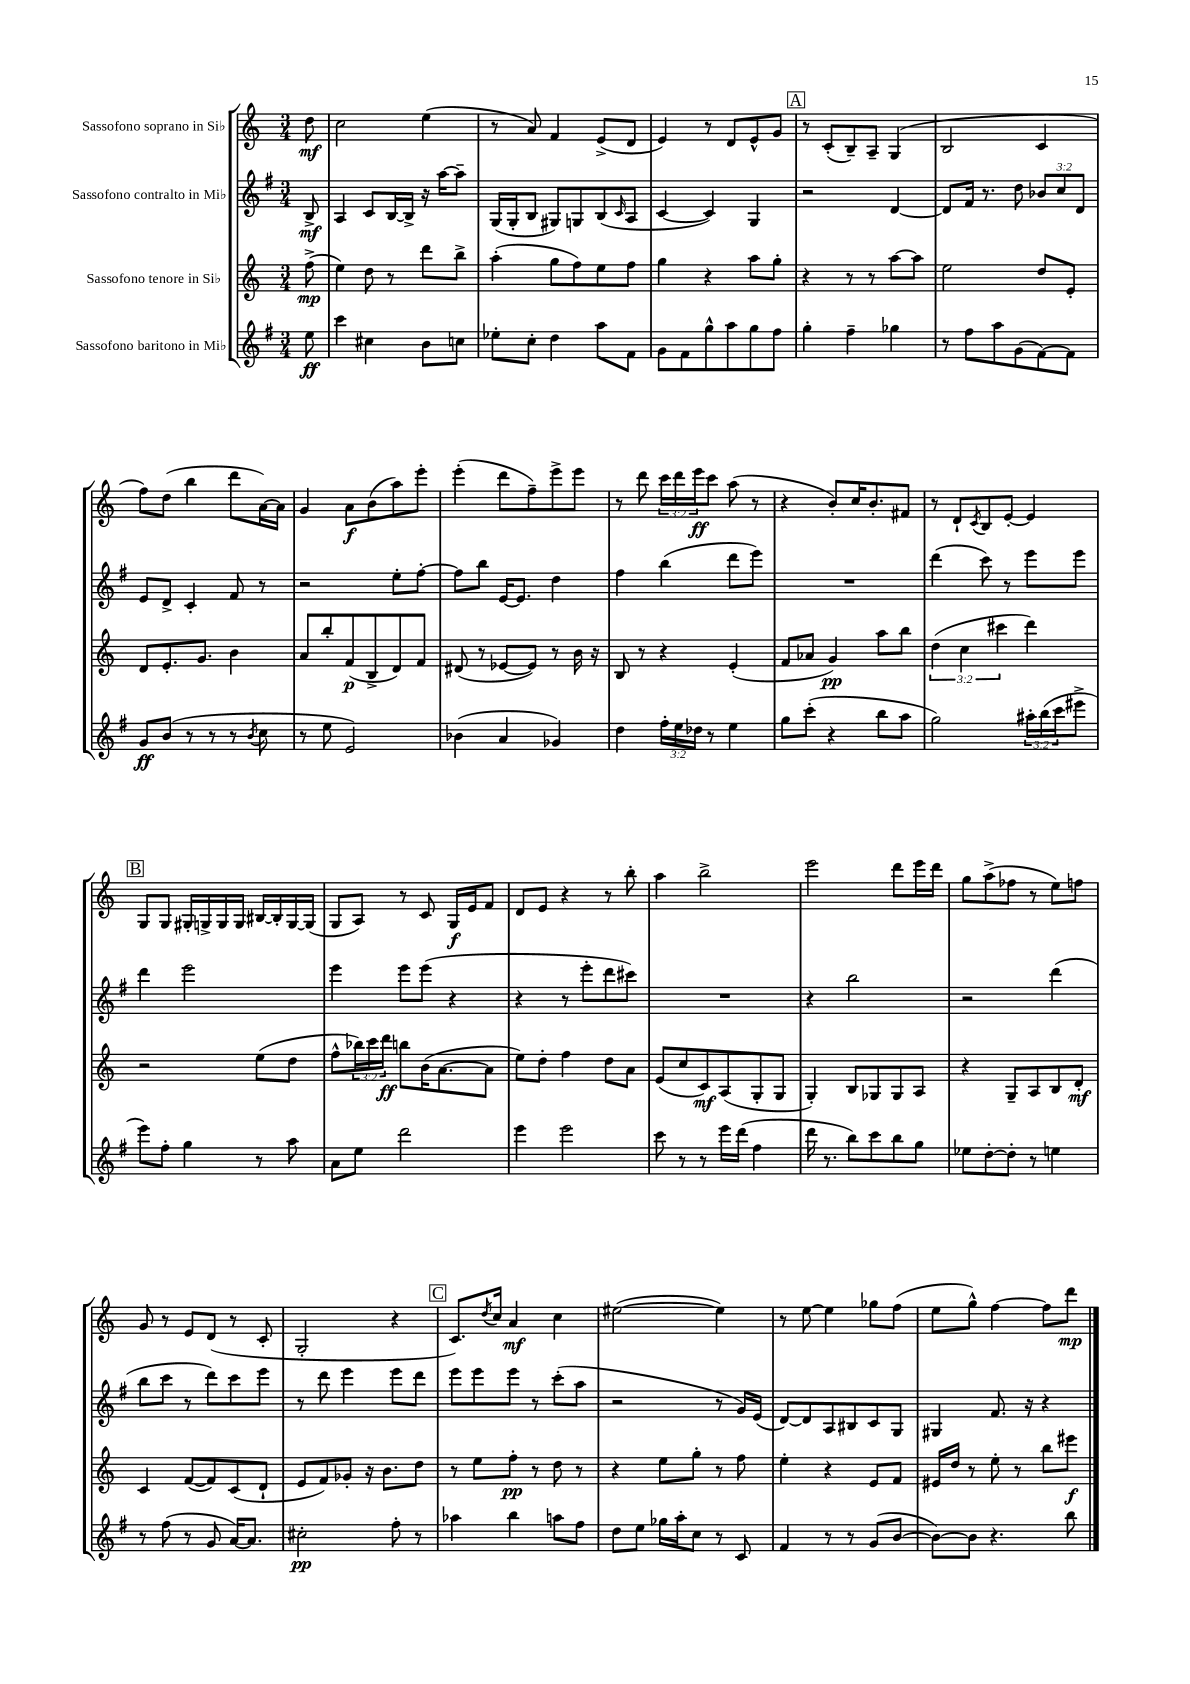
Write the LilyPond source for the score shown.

<<
\new StaffGroup <<
\new Staff = "s0" \with { instrumentName = "Sassofono soprano in Sib" } {
    \clef treble \key c \major \numericTimeSignature \time 3/4 \override Staff.TupletNumber.text = #tuplet-number::calc-fraction-text \partial 8
    d''8\mf |
    c''2 e''4( |
    r8 a'8) f'4 e'8->( d'8 |
    e'4) r8 d'8 e'8-^ g'8 |
    \mark \markup { \box "A" } r8 c'8-.( b8--) a8-- g4( |
    b2 c'4 |
    f''8) d''8( b''4 d'''8 a'16~) a'16 |
    g'4 a'8\f b'8( a''8) e'''8-. |
    e'''4-.( d'''8 f''8--) e'''8-> e'''8 |
    r8 d'''8 \tuplet 3/2 { c'''16 d'''16 e'''16\ff } c'''8 a''8( r8 |
    r4 b'8-.) c''16 b'8.-. fis'8 |
    r8 d'8-! \acciaccatura { c'8 } b8 e'8~-. e'4 |
    \mark \markup { \box "B" } g8 g8 gis16-. g16-> g16 g16 bis16~ bis16-. g16~ g16( |
    g8 a8) r8 c'8 g16\f e'16 f'8 |
    d'8 e'8 r4 r8 b''8-. |
    a''4 b''2-> |
    e'''2 d'''8 e'''16 d'''16 |
    g''8 a''8->( fes''8 r8 e''8) f''8 |
    g'8 r8 e'8 d'8( r8 c'8-. |
    g2-. r4 |
    \mark \markup { \box "C" } c'8.) \acciaccatura { d''8 } c''16 a'4\mf c''4 |
    eis''2~( eis''4) |
    r8 e''8~ e''4 ges''8 f''8( |
    e''8 g''8-^) f''4~ f''8 d'''8\mp \bar "|." |
}
\new Staff = "s1" \with { instrumentName = "Sassofono contralto in Mib" } {
    \clef treble \key g \major \numericTimeSignature \time 3/4 \override Staff.TupletNumber.text = #tuplet-number::calc-fraction-text \partial 8
    b8->\mf |
    a4 c'8 b16~ b16-> r16 a''16~ a''8-- |
    g16( g16-. b8 gis8) g8 b8( \grace { c'16 } a8 |
    c'4~ c'4) g4 |
    \mark \markup { \box "A" } r2 d'4~ |
    d'8 fis'16 r8. d''8 \tuplet 3/2 { bes'8 c''8 d'8 } |
    e'8 d'8-> c'4-. fis'8 r8 |
    r2 e''8-. fis''8~-. |
    fis''8 b''8 e'16~ e'8. d''4 |
    fis''4 b''4( d'''8 e'''8) |
    R2. |
    d'''4( c'''8) r8 e'''8 e'''8 |
    \mark \markup { \box "B" } d'''4 e'''2 |
    e'''4 e'''8 e'''8( r4 |
    r4 r8 e'''8-. d'''8 cis'''8) |
    R2. |
    r4 b''2 |
    r2 d'''4( |
    b''8 c'''8 r8 d'''8) c'''8 e'''8 |
    r8 d'''8 e'''4 e'''8 d'''8 |
    \mark \markup { \box "C" } e'''8 e'''8 e'''8 r8 c'''8-.( a''8 |
    r2 r8 g'16) e'16( |
    d'8~) d'8 a8 bis8 c'8 g8 |
    gis4 fis'8. r16 r4 \bar "|." |
}
\new Staff = "s2" \with { instrumentName = "Sassofono tenore in Sib" } {
    \clef treble \key c \major \numericTimeSignature \time 3/4 \override Staff.TupletNumber.text = #tuplet-number::calc-fraction-text \partial 8
    f''8->\mp( |
    e''4) d''8 r8 d'''8 b''8-> |
    a''4-.( g''8 f''8) e''8 f''8 |
    g''4 r4 a''8 g''8-. |
    \mark \markup { \box "A" } r4 r8 r8 a''8~ a''8 |
    e''2 d''8 e'8-. |
    d'8 e'8.-. g'8. b'4 |
    a'8 b''8-. f'8\p( b8-> d'8) f'8 |
    dis'8( r8 ees'8~ ees'8) r8 b'16 r16 |
    b8 r8 r4 e'4-.( |
    f'8 aes'8 g'4\pp) a''8 b''8 |
    \tuplet 3/2 { d''4( c''4 cis'''4 } d'''4) |
    \mark \markup { \box "B" } r2 e''8( d''8 |
    f''8-^ \tuplet 3/2 { bes''16) c'''16 d'''16\ff } b''8 b'16( a'8.~ a'8 |
    e''8) d''8-. f''4 d''8 a'8 |
    e'8( c''8 c'8\mf) a8( g8-. g8 |
    g4-.) b8 ges8 ges8 a8 |
    r4 g8-- a8 b8 d'8-.\mf |
    c'4 f'8~( f'8) c'8( d'8-! |
    e'8 f'8) ges'8-. r16 b'8. d''8 |
    \mark \markup { \box "C" } r8 e''8 f''8-.\pp r8 d''8 r8 |
    r4 e''8 g''8-. r8 f''8 |
    e''4-. r4 e'8 f'8 |
    eis'16 d''16 r8 e''8-. r8 b''8 eis'''8\f \bar "|." |
}
\new Staff = "s3" \with { instrumentName = "Sassofono baritono in Mib" } {
    \clef treble \key g \major \numericTimeSignature \time 3/4 \override Staff.TupletNumber.text = #tuplet-number::calc-fraction-text \partial 8
    e''8\ff |
    c'''4 cis''4 b'8 c''8 |
    ees''8-. c''8-. d''4 a''8 fis'8 |
    g'8 fis'8 g''8-^ a''8 g''8 fis''8 |
    \mark \markup { \box "A" } g''4-. fis''4-- ges''4 |
    r8 fis''8 a''8 g'8( fis'8~) fis'8 |
    g'8\ff b'8( r8 r8 r8 \acciaccatura { b'8 } c''8 |
    r8 e''8 e'2) |
    bes'4( a'4 ges'4) |
    d''4 \tuplet 3/2 { fis''16-. e''16 des''16 } r8 e''4 |
    g''8 c'''8-.( r4 b''8 a''8 |
    g''2) \tuplet 3/2 { ais''16-. b''16( c'''16 } eis'''8-> |
    \mark \markup { \box "B" } e'''8) fis''8-. g''4 r8 a''8 |
    a'8 e''8 d'''2 |
    e'''4 e'''2 |
    c'''8 r8 r8 e'''16 d'''16( fis''4 |
    d'''16 r8. b''8) c'''8 b''8 g''8 |
    ees''8 d''8~-. d''8-. r8 e''4 |
    r8 fis''8( r8 g'8 a'16~) a'8. |
    cis''2-.\pp fis''8-. r8 |
    \mark \markup { \box "C" } aes''4 b''4 a''8 fis''8 |
    d''8 e''8 ges''16 a''16-. c''8 r8 c'8 |
    fis'4 r8 r8 g'8( b'8~ |
    b'8~) b'8 r4. b''8 \bar "|." |
}
>>
>>
\layout { \context { \Score \remove "Bar_number_engraver" } }
